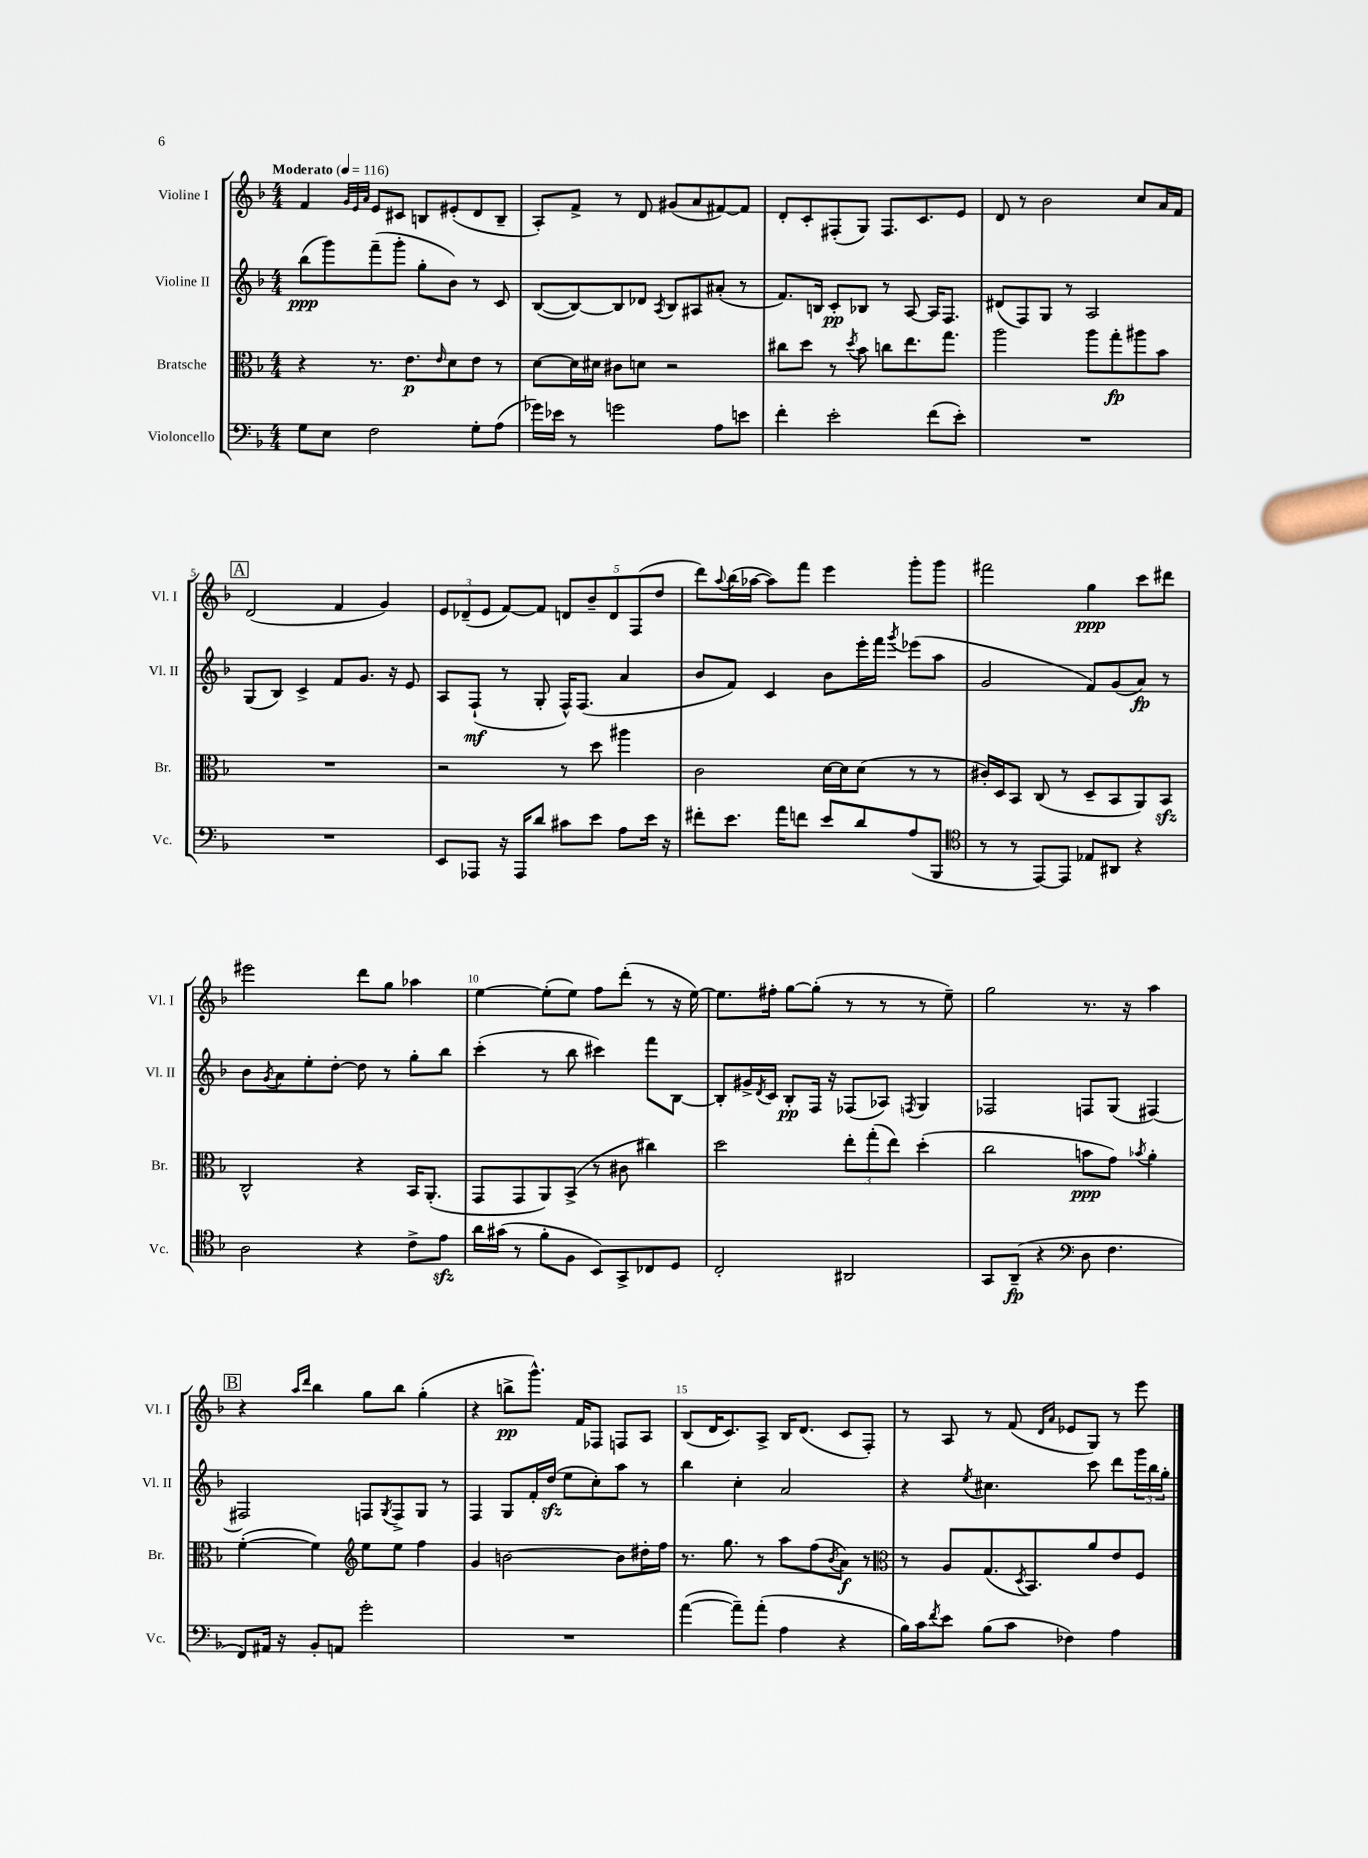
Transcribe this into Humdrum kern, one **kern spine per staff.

**kern	**dynam	**kern	**dynam	**kern	**dynam	**kern	**dynam
*part4	*part4	*part3	*part3	*part2	*part2	*part1	*part1
*staff4	*staff4	*staff3	*staff3	*staff2	*staff2	*staff1	*staff1
*I"Violoncello	*	*I"Bratsche	*	*I"Violine II	*	*I"Violine I	*
*I'Vc.	*	*I'Br.	*	*I'Vl. II	*	*I'Vl. I	*
*clefF4	*	*clefC3	*	*clefG2	*	*clefG2	*
*k[b-]	*	*k[b-]	*	*k[b-]	*	*k[b-]	*
*M4/4	*	*M4/4	*	*M4/4	*	*M4/4	*
*MM116	*	*MM116	*	*MM116	*	*MM116	*
=1	=1	=1	=1	=1	=1	=1	=1
!	!	!	!	!	!	!LO:TX:a:B:t=Moderato	!
8G\L	.	4r	.	(8bb-\L	ppp	4f/	.
8E\J	.	.	.	8ggg\)	.	.	.
.	.	.	.	.	.	32qqg/LLL	.
.	.	.	.	.	.	32qqe/	.
.	.	.	.	.	.	32qqa/JJJ	.
2F\	.	8.r	.	(8fff~\	.	8e/L	.
.	.	.	.	8ggg'\J	.	8c#X/J	.
.	.	8.e\L	p	.	.	.	.
.	.	.	.	8gg'\L	.	8Bn/L	.
.	.	16qqe/	.	.	.	.	.
.	.	8d\	.	8b-\J)	.	(8e#X'/	.
8G'\L	.	8e\J	.	8r	.	8d/	.
(8A\J	.	8r	.	8c/	.	8B~/J	.
=2	=2	=2	=2	=2	=2	=2	=2
16g-X\LL)	.	[8d\L	.	([8B-/L	.	8A'/L)	.
16e-X\JJ	.	.	.	.	.	.	.
8r	.	16d\L]	.	8B-/_)	.	8f^/J	.
.	.	16d#X\JJ	.	.	.	.	.
2gn\	.	8c#X\L	.	8B-/]	.	8r	.
.	.	8dn\J	.	8d-X/J	.	8d/	.
.	.	.	.	8qA/	.	.	.
.	.	2r	.	8B-/L	.	(8g#X/L	.
.	.	.	.	8A#X/	.	8a/	.
8A\L	.	.	.	(8a#X'/J	.	[8f#X/)	.
8en\J	.	.	.	8r	.	8f#/J]	.
=3	=3	=3	=3	=3	=3	=3	=3
4f'\	.	8cc#X\L	.	8.f/L)	.	8d'/L	.
.	.	8dd\J	.	.	.	8c'/	.
.	.	.	.	16Bn/Jk	.	.	.
2e'\	.	8r	.	8c'/L	pp	(8F#X'/	.
.	.	8qdd/	.	.	.	.	.
.	.	8b-\	.	8B-X/J	.	8G/J)	.
.	.	8ccn\L	.	8r	.	8.F#/L	.
.	.	8.ee\	.	[8A/	.	.	.
.	.	.	.	.	.	8.c/	.
(8f\L	.	.	.	16A/KL]	.	.	.
.	.	8.gg\J	.	8.F/J	.	.	.
8e'\J)	.	.	.	.	.	8e/J	.
=4	=4	=4	=4	=4	=4	=4	=4
1r	.	2aa\	.	(8d#X/L	.	8d/	.
.	.	.	.	8F/)	.	8r	.
.	.	.	.	8G/J	.	2b-\	.
.	.	.	.	8r	.	.	.
.	.	8aa\L	.	2A/	.	.	.
.	.	8gg'\	fp	.	.	.	.
.	.	8aa#X\	.	.	.	8cc/L	.
.	.	8b-\J	.	.	.	16a/L	.
.	.	.	.	.	.	16f/JJ	.
!!LO:LB:g=z
!!LO:REH:place=s1:t=A
=5	=5	=5	=5	=5	=5	=5	=5
1r	.	1r	.	(8G/L	.	(2d/	.
.	.	.	.	8B-/J)	.	.	.
.	.	.	.	4c^/	.	.	.
.	.	.	.	8f/L	.	4f/	.
.	.	.	.	8.g/J	.	.	.
.	.	.	.	.	.	4g/)	.
.	.	.	.	16r	.	.	.
.	.	.	.	8e/	.	.	.
=6	=6	=6	=6	=6	=6	=6	=6
8EE/L	.	2r	.	8A/L	.	12e/L	.
.	.	.	.	.	.	(12d-X~/	.
8AAA-X/J	.	.	.	(8F`/J	mf	.	.
.	.	.	.	.	.	12e/J	.
16r	.	.	.	8r	.	[8f/L)	.
16AAA-/KL	.	.	.	.	.	.	.
8d/J	.	.	.	8G'/	.	8f/J]	.
8c#X\L	.	8r	.	16F^^/KL)	.	10dn/L	.
.	.	.	.	(8.F/J	.	.	.
.	.	.	.	.	.	10b-~/	.
8e\J	.	8dd\	.	.	.	.	.
.	.	.	.	.	.	10d/	.
8A\L	.	4aa#X\	.	4a/	.	.	.
.	.	.	.	.	.	(10F/	.
16e\Jk	.	.	.	.	.	.	.
.	.	.	.	.	.	10dd/J	.
16r	.	.	.	.	.	.	.
=7	=7	=7	=7	=7	=7	=7	=7
8f#X'\L	.	2c\	.	8b-/L	.	8ddd\L)	.
.	.	.	.	.	.	8qqaa/	.
8.e\J	.	.	.	8f/J)	.	(16bb-\L	.
.	.	.	.	.	.	[16aa-X\JJ	.
.	.	.	.	4c/	.	8aa-\L])	.
16a\KL	.	.	.	.	.	.	.
8fn\J	.	.	.	.	.	8fff\J	.
8e/L	.	[16d\LL	.	8b-\L	.	4eee\	.
.	.	16d\J]	.	.	.	.	.
8d/	.	(8d\J	.	16eee'\L	.	.	.
.	.	.	.	16fff\JJ	.	.	.
.	.	.	.	8qggg/	.	.	.
(8A/	.	8r	.	(8eee-X\L	.	8ggg'\L	.
8BBB-/J	.	8r	.	8aa\J	.	8ggg\J	.
=8	=8	=8	=8	=8	=8	=8	=8
*clefC4	*	*	*	*	*	*	*
8r	.	16c#X'/LL)	.	2g/	.	2fff#X\	.
.	.	16D/J	.	.	.	.	.
8r	.	8BB-/J	.	.	.	.	.
[8EE/L)	.	(8C/	.	.	.	.	.
8EE/J]	.	8r	.	.	.	.	.
8E-X/L	.	8D~/L	.	8f/L)	.	4gg\	ppp
8AA#X/J	.	8BB-/	.	(8g/	.	.	.
4r	.	8AA/)	.	8a/J)	fp	8ccc\L	.
.	.	8BB-zz/J	.	8r	.	8ddd#X\J	.
!!LO:LB:g=z
=9	=9	=9	=9	=9	=9	=9	=9
2A\	.	2C^^/	.	8b-\L	.	2eee#X\	.
.	.	.	.	8qg/	.	.	.
.	.	.	.	8a\	.	.	.
.	.	.	.	8ee'\	.	.	.
.	.	.	.	[8dd'\J	.	.	.
4r	.	4r	.	8dd\]	.	8ddd\L	.
.	.	.	.	8r	.	8gg\J	.
8c^\L	.	16BB-/KL	.	8gg'\L	.	4aa-X\	.
.	.	(8.AA'/J	.	.	.	.	.
8ezz\J	.	.	.	8bb-\J	.	.	.
=10	=10	=10	=10	=10	=10	=10	=10
16a\LL	.	8GG/L	.	(4ccc'\	.	[4ee\	.
(16g#X\JJ	.	.	.	.	.	.	.
8r	.	8GG/	.	.	.	.	.
8f'\L	.	8AA/)	.	8r	.	(8ee'\L]	.
8F\J	.	(8BB-^/J	.	8bb-\	.	8ee\J)	.
8BB-/L)	.	8r	.	4ccc#X\)	.	8ff\L	.
8GG^/	.	8c#X\	.	.	.	(8ddd'\J	.
8C-X/	.	4cc#X\)	.	8fff\L	.	8r	.
8D/J	.	.	.	[8B-\J	.	16r	.
.	.	.	.	.	.	[16ee\)	.
=11	=11	=11	=11	=11	=11	=11	=11
2C'/	.	2dd\	.	8B-'/L]	.	8.ee\L]	.
.	.	.	.	16g#X^/L	.	.	.
.	.	.	.	8qd/	.	.	.
.	.	.	.	16c/JJ	.	16ff#X'\Jk	.
.	.	.	.	8B-'/L	pp	[8gg\L	.
.	.	.	.	16F/Jk	.	(8gg'\J]	.
.	.	.	.	16r	.	.	.
2AA#X/	.	12ee'\L	.	(8F-X/L	.	8r	.
.	.	(12gg'\	.	.	.	.	.
.	.	.	.	8A-X/J)	.	8r	.
.	.	12ee\J)	.	.	.	.	.
.	.	.	.	8qFn/	.	.	.
.	.	(4dd'\	.	4G/	.	8r	.
.	.	.	.	.	.	8ee~\)	.
=12	=12	=12	=12	=12	=12	=12	=12
8GG/L	.	2cc\	.	2F-X/	.	2gg\	.
(8AA~/J	fp	.	.	.	.	.	.
4r	.	.	.	.	.	.	.
*clefF4	*	*	*	*	*	*	*
8D\	.	8bn\L	ppp	8Fn/L	.	8.r	.
4.F\	.	8g\J)	.	(8G/J	.	.	.
.	.	.	.	.	.	16r	.
.	.	8qb-X/	.	.	.	.	.
.	.	4a'\	.	[4F#X/)	.	4aa\	.
!!LO:LB:g=z
!!LO:REH:place=s1:t=B
=13	=13	=13	=13	=13	=13	=13	=13
8FF/L)	.	([4f'\	.	2F#X/]	.	4r	.
16AA#X/Jk	.	.	.	.	.	.	.
16r	.	.	.	.	.	.	.
.	.	.	.	.	.	16qqaa/LL	.
.	.	.	.	.	.	16qqddd/JJ	.
8BB-'/L	.	4f\])	.	.	.	4bb-\	.
8AAn/J	.	.	.	.	.	.	.
*	*	*clefG2	*	*	*	*	*
2g'\	.	8ee\L	.	8Fn/L	.	8gg\L	.
.	.	.	.	8qG/	.	.	.
.	.	8ee\J	.	8F^/	.	8bb-\J	.
.	.	4ff\	.	8G/J	.	(4gg'\	.
.	.	.	.	8r	.	.	.
=14	=14	=14	=14	=14	=14	=14	=14
1r	.	4g/	.	4F/	.	4r	.
.	.	[2bn\	.	8G/L	.	8bbn^\L	pp
.	.	.	.	16f'/L	.	8.ggg^^\J)	.
.	.	.	.	(16ddzz/JJ	.	.	.
.	.	.	.	8ee\L	.	.	.
.	.	.	.	.	.	16f/KL	.
.	.	.	.	8cc'\)	.	8F-X/J	.
.	.	8b\L]	.	8aa\J	.	8Fn/L	.
.	.	16dd#X'\L	.	8r	.	8A/J	.
.	.	16ff\JJ	.	.	.	.	.
=15	=15	=15	=15	=15	=15	=15	=15
([4a\	.	8.r	.	4bb-\	.	(8B-/L	.
.	.	.	.	.	.	16d/K	.
.	.	8.gg\	.	.	.	8.c/)	.
8a~\L])	.	.	.	4cc'\	.	.	.
(8a'\J	.	8r	.	.	.	8A^/J	.
4A\	.	8aa\L	.	2a/	.	16B-/KL	.
.	.	.	.	.	.	(8.d/J	.
.	.	(8ff\	.	.	.	.	.
.	.	8qb-/	.	.	.	.	.
4r	.	8a\J)	f	.	.	8c/L	.
.	.	8r	.	.	.	8F'/J)	.
=16	=16	=16	=16	=16	=16	=16	=16
*	*	*clefC3	*	*	*	*	*
16B-\LL)	.	8r	.	4r	.	8r	.
16c\J	.	.	.	.	.	.	.
8qf/	.	.	.	.	.	.	.
8e\J	.	8A/L	.	.	.	8A/	.
.	.	.	.	8qee/	.	.	.
(8B-\L	.	(8.G/	.	4.cc#X\	.	8r	.
8c\J	.	.	.	.	.	(8f/	.
.	.	8qD/	.	.	.	.	.
.	.	8.BB-/)	.	.	.	.	.
.	.	.	.	.	.	16qqd/LL	.
.	.	.	.	.	.	16qqa/JJ	.
4F-X\)	.	.	.	.	.	8e-X/L	.
.	.	8a/	.	8ccc\	.	8G/J)	.
4A\	.	8e/	.	8ddd\L	.	8r	.
.	.	8F/J	.	24ggg\L	.	8eee\	.
.	.	.	.	24bb-\	.	.	.
.	.	.	.	24gg'\JJ	.	.	.
==	==	==	==	==	==	==	==
*-	*-	*-	*-	*-	*-	*-	*-
